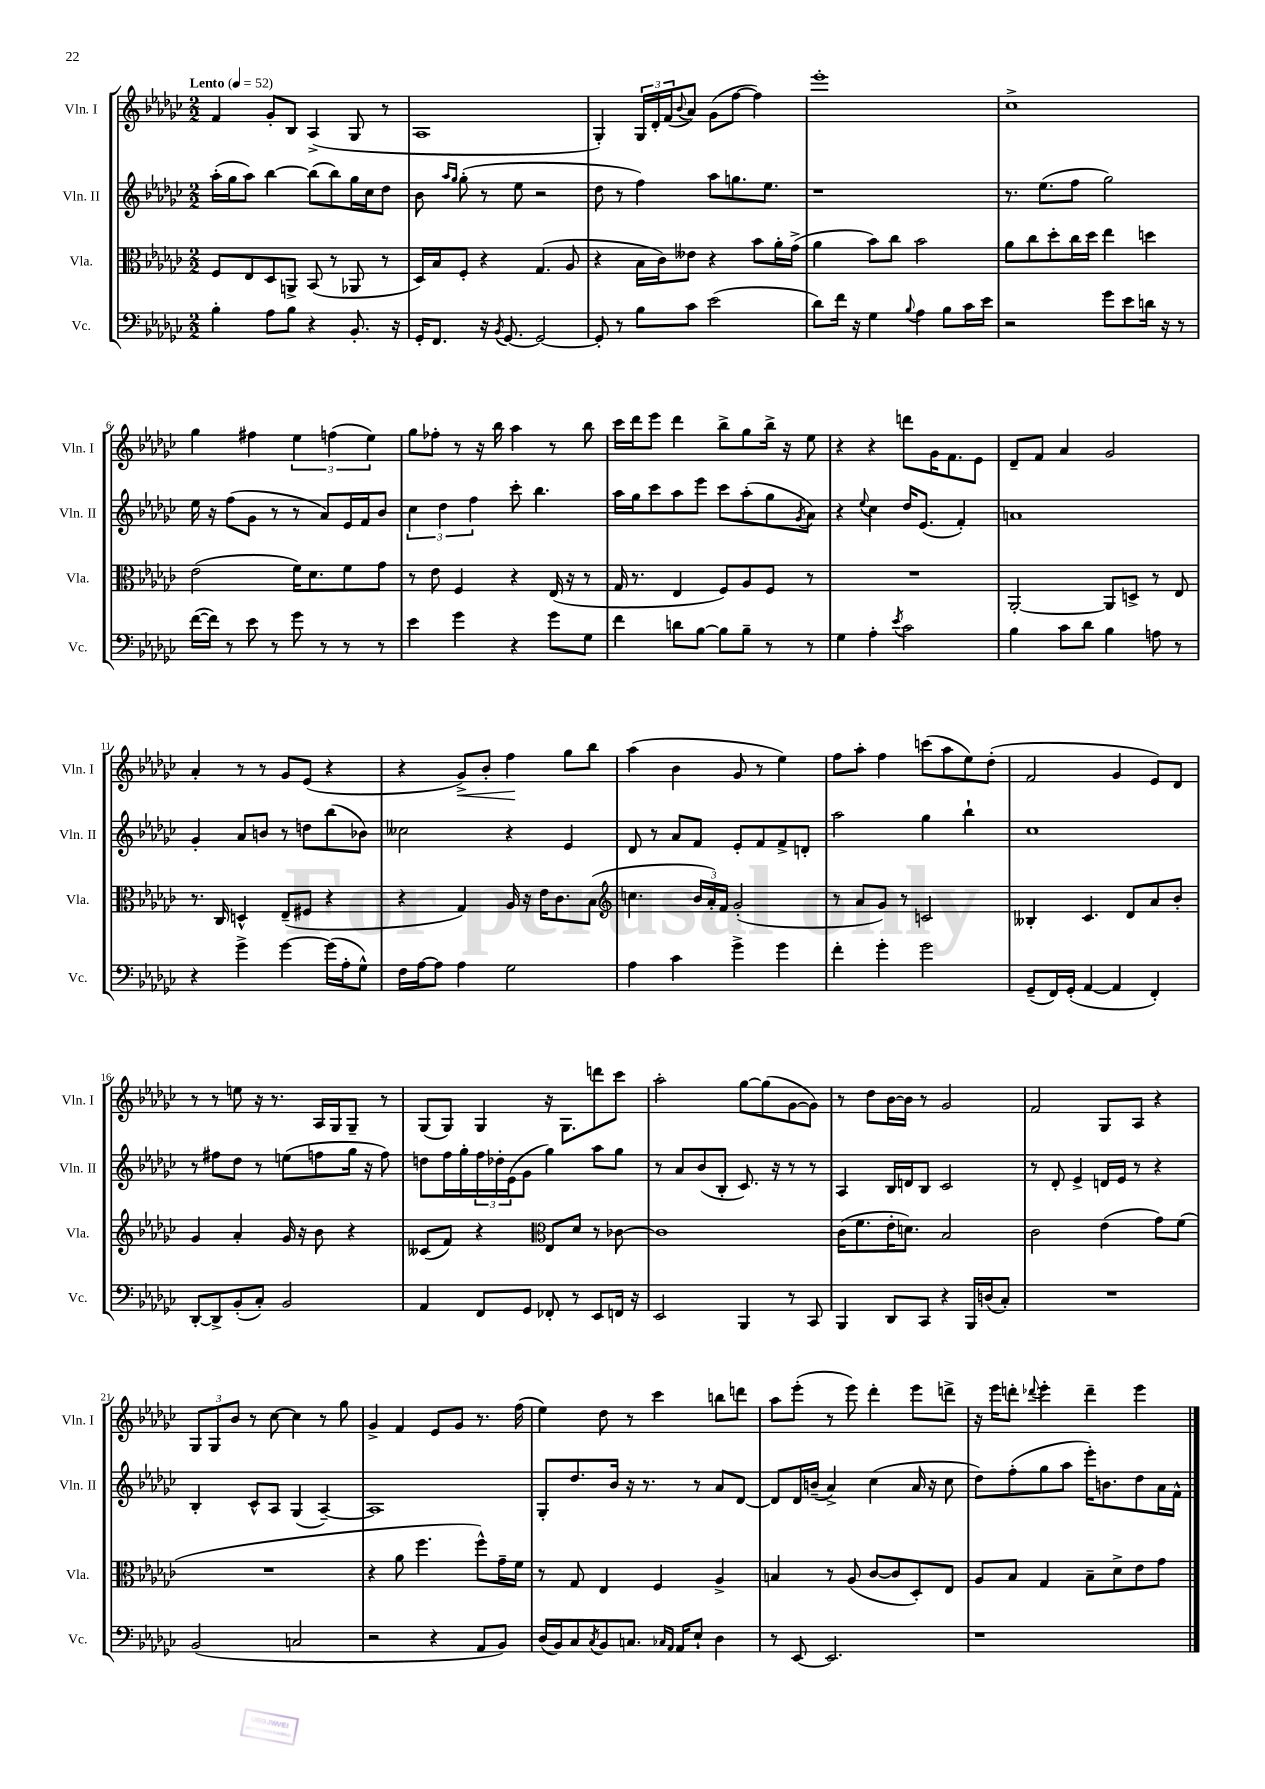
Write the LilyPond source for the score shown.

<<
\new StaffGroup <<
\new Staff = "s0" \with { instrumentName = "Vln. I" shortInstrumentName = "Vln. I" } {
    \clef treble \key ges \major \numericTimeSignature \time 2/2 \tempo "Lento" 4 = 52
    f'4 ges'8-. bes8 aes4->( ges8 r8 |
    aes1 |
    ges4-.) \tuplet 3/2 { ges16 des'16-. f'16( } \appoggiatura { bes'8 } aes'8) ges'8( f''8~ f''4) |
    ees'''1-. |
    ces''1-> |
    ges''4 fis''4 \tuplet 3/2 { ees''4 f''4( ees''4) } |
    ges''8 fes''8-. r8 r16 bes''16 aes''4 r8 bes''8 |
    ces'''16 des'''16 ees'''8 des'''4 bes''8-> ges''8 bes''16-> r16 ees''8 |
    r4 r4 d'''8 ges'16 f'8. ees'8 |
    des'8-- f'8 aes'4 ges'2 |
    aes'4-. r8 r8 ges'8 ees'8( r4 |
    r4 ges'8->\<) bes'8-. f''4\! ges''8 bes''8 |
    aes''4( bes'4 ges'8 r8 ees''4) |
    f''8 aes''8-. f''4 c'''8( aes''8 ees''8) des''8-.( |
    f'2 ges'4 ees'8) des'8 |
    r8 r8 e''8 r16 r8. aes16 ges16 ges8-- r8 |
    ges8( ges8) ges4 r16 ges8. d'''8 ces'''8 |
    aes''2-. ges''8~ ges''8( ges'8~ ges'8) |
    r8 des''8 bes'16~ bes'16 r8 ges'2 |
    f'2 ges8 aes8 r4 |
    \tuplet 3/2 { ges8 ges8 bes'8 } r8 ces''8~ ces''4 r8 ges''8 |
    ges'4-> f'4 ees'8 ges'8 r8. f''16( |
    ees''4) des''8 r8 ces'''4 b''8 d'''8 |
    aes''8 ees'''8-.( r8 ees'''8) des'''4-. ees'''8 d'''8-> |
    r16 ees'''16 d'''8-. \appoggiatura { des'''8 } ees'''4-. des'''4-- ees'''4 \bar "|." |
}
\new Staff = "s1" \with { instrumentName = "Vln. II" shortInstrumentName = "Vln. II" } {
    \clef treble \key ges \major \numericTimeSignature \time 2/2
    aes''16-.( ges''16 aes''8) bes''4~ bes''8( bes''8) ges''16 ces''16 des''8 |
    bes'8 \grace { aes''16 ges''16 } ges''8-.( r8 ees''8 r2 |
    des''8 r8 f''4) aes''8 g''8. ees''8. |
    r1 |
    r8. ees''8.( f''8 ges''2) |
    ees''16 r16 f''8( ges'8 r8 r8 aes'8) ees'16 f'16 bes'8 |
    \tuplet 3/2 { ces''4 des''4 f''4 } ces'''8-. bes''4. |
    aes''16 ges''16 ces'''8 aes''8 ees'''8 ces'''8 aes''8-.( ges''8 \acciaccatura { ges'8 } aes'8) |
    r4 \appoggiatura { ees''8 } ces''4 des''16 ees'8.( f'4-.) |
    a'1 |
    ges'4-. aes'8 b'8 r8 d''8 bes''8( bes'8) |
    ceses''2 r4 ees'4 |
    des'8 r8 aes'8 f'8 ees'8-. f'8 f'8-> d'8-. |
    aes''2 ges''4 bes''4-! |
    ces''1 |
    r8 fis''8 des''8 r8 e''8( f''8 ges''16 r16 f''8) |
    d''8 f''16 ges''16-. \tuplet 3/2 { f''16 des''16-. ees'16( } ges'8 ges''4) aes''8 ges''8 |
    r8 aes'8 bes'8( bes8-. ces'8.) r16 r8 r8 |
    aes4 bes16 d'16 bes8 ces'2 |
    r8 des'8-. ees'4-> d'16 ees'16 r8 r4 |
    bes4-. ces'8-^ aes8 ges4( aes4~--) |
    aes1 |
    ges8-. des''8. bes'16 r16 r8. r8 aes'8 des'8~ |
    des'8 des'16 b'16--( aes'4->) ces''4( aes'16 r16 ces''8 |
    des''8) f''8-.( ges''8 aes''8 ees'''16-.) b'8. des''8 aes'16 f'16-^ \bar "|." |
}
\new Staff = "s2" \with { instrumentName = "Vla." shortInstrumentName = "Vla." } {
    \clef alto \key ges \major \numericTimeSignature \time 2/2
    f8 ees8 des8 a,8-> bes,8( r8 aes,8 r8 |
    des16) bes16 f8-. r4 ges4.( aes8 |
    r4 bes16 ces'16) eeses'8 r4 bes'8 aes'16-. ges'16->( |
    aes'4 bes'8) ces''8 bes'2 |
    aes'8 ces''8 des''8-. ces''16 des''16 ees''4 d''4 |
    ees'2( f'16) des'8. f'8 ges'8 |
    r8 ees'8 f4 r4 ees16( r16 r8 |
    ges16 r8. ees4 f8) aes8 f8 r8 |
    R1 |
    aes,2~-. aes,8 d8-> r8 ees8 |
    r8. ces16 d4-^ ees8--( fis8 r4 |
    r4 ges4) aes16 r16 ees'16 ces'8. bes8( |
    \clef treble c''4. \tuplet 3/2 { bes'16 aes'16-.) f'16 } ges'2-.( |
    r8 aes'8 ges'8) r8 c'2 |
    beses4-. ces'4. des'8 aes'8 bes'8-. |
    ges'4 aes'4-. ges'16 r16 bes'8 r4 |
    ceses'8( f'8) r4 \clef alto ees8 des'8 r8 ces'8~ |
    ces'1 |
    ces'16( f'8. ees'16-. d'8.) bes2 |
    ces'2 ees'4( ges'8) f'8( |
    R1 |
    r4 aes'8 f''4. f''8-^) ges'16-- f'16 |
    r8 ges8 ees4 f4 aes4-> |
    b4 r8 aes8( ces'8~ ces'8 des8-.) ees8 |
    aes8 bes8 ges4 bes8-- des'8-> ees'8 ges'8 \bar "|." |
}
\new Staff = "s3" \with { instrumentName = "Vc." shortInstrumentName = "Vc." } {
    \clef bass \key ges \major \numericTimeSignature \time 2/2
    bes4-. aes8 bes8 r4 bes,8.-. r16 |
    ges,16-. f,8. r16 \acciaccatura { bes,8 } ges,8.~ ges,2~ |
    ges,8-. r8 bes8 ces'8 ees'2( |
    des'8) f'16 r16 ges4 \appoggiatura { bes8 } aes4 bes8 ces'16 ees'16 |
    r2 ges'8 ees'8 d'16 r16 r8 |
    f'16~( f'16) r8 ees'8 r8 ges'8 r8 r8 r8 |
    ees'4 ges'4 r4 ges'8 ges8 |
    f'4 d'8 bes8~ bes8 bes8-- r8 r8 |
    ges4 aes4-. \acciaccatura { ees'8 } ces'2 |
    bes4 ces'8 des'8 bes4 a8 r8 |
    r4 ges'4-> ges'4~ ges'16( aes16-. ges8-^) |
    f16 aes16~ aes8 aes4 ges2 |
    aes4 ces'4 ges'4-> ges'4 |
    f'4-. ges'4-. ges'2 |
    ges,8--( f,16) ges,16-.( aes,4~ aes,4 f,4-.) |
    des,8~-. des,8-> bes,8-.( ces8-.) bes,2 |
    aes,4 f,8 ges,8 fes,8-. r8 ees,8 f,16 r16 |
    ees,2 bes,,4 r8 ces,8 |
    bes,,4 des,8 ces,8 r4 bes,,16 d16( ces8-.) |
    R1 |
    bes,2( c2 |
    r2 r4 aes,8 bes,8) |
    des16( bes,16) ces8 \acciaccatura { ces8 } bes,8 c8. \grace { ces16 aes,16 } aes,16 ees8-! des4 |
    r8 ees,8~ ees,2. |
    r1 \bar "|." |
}
>>
>>
